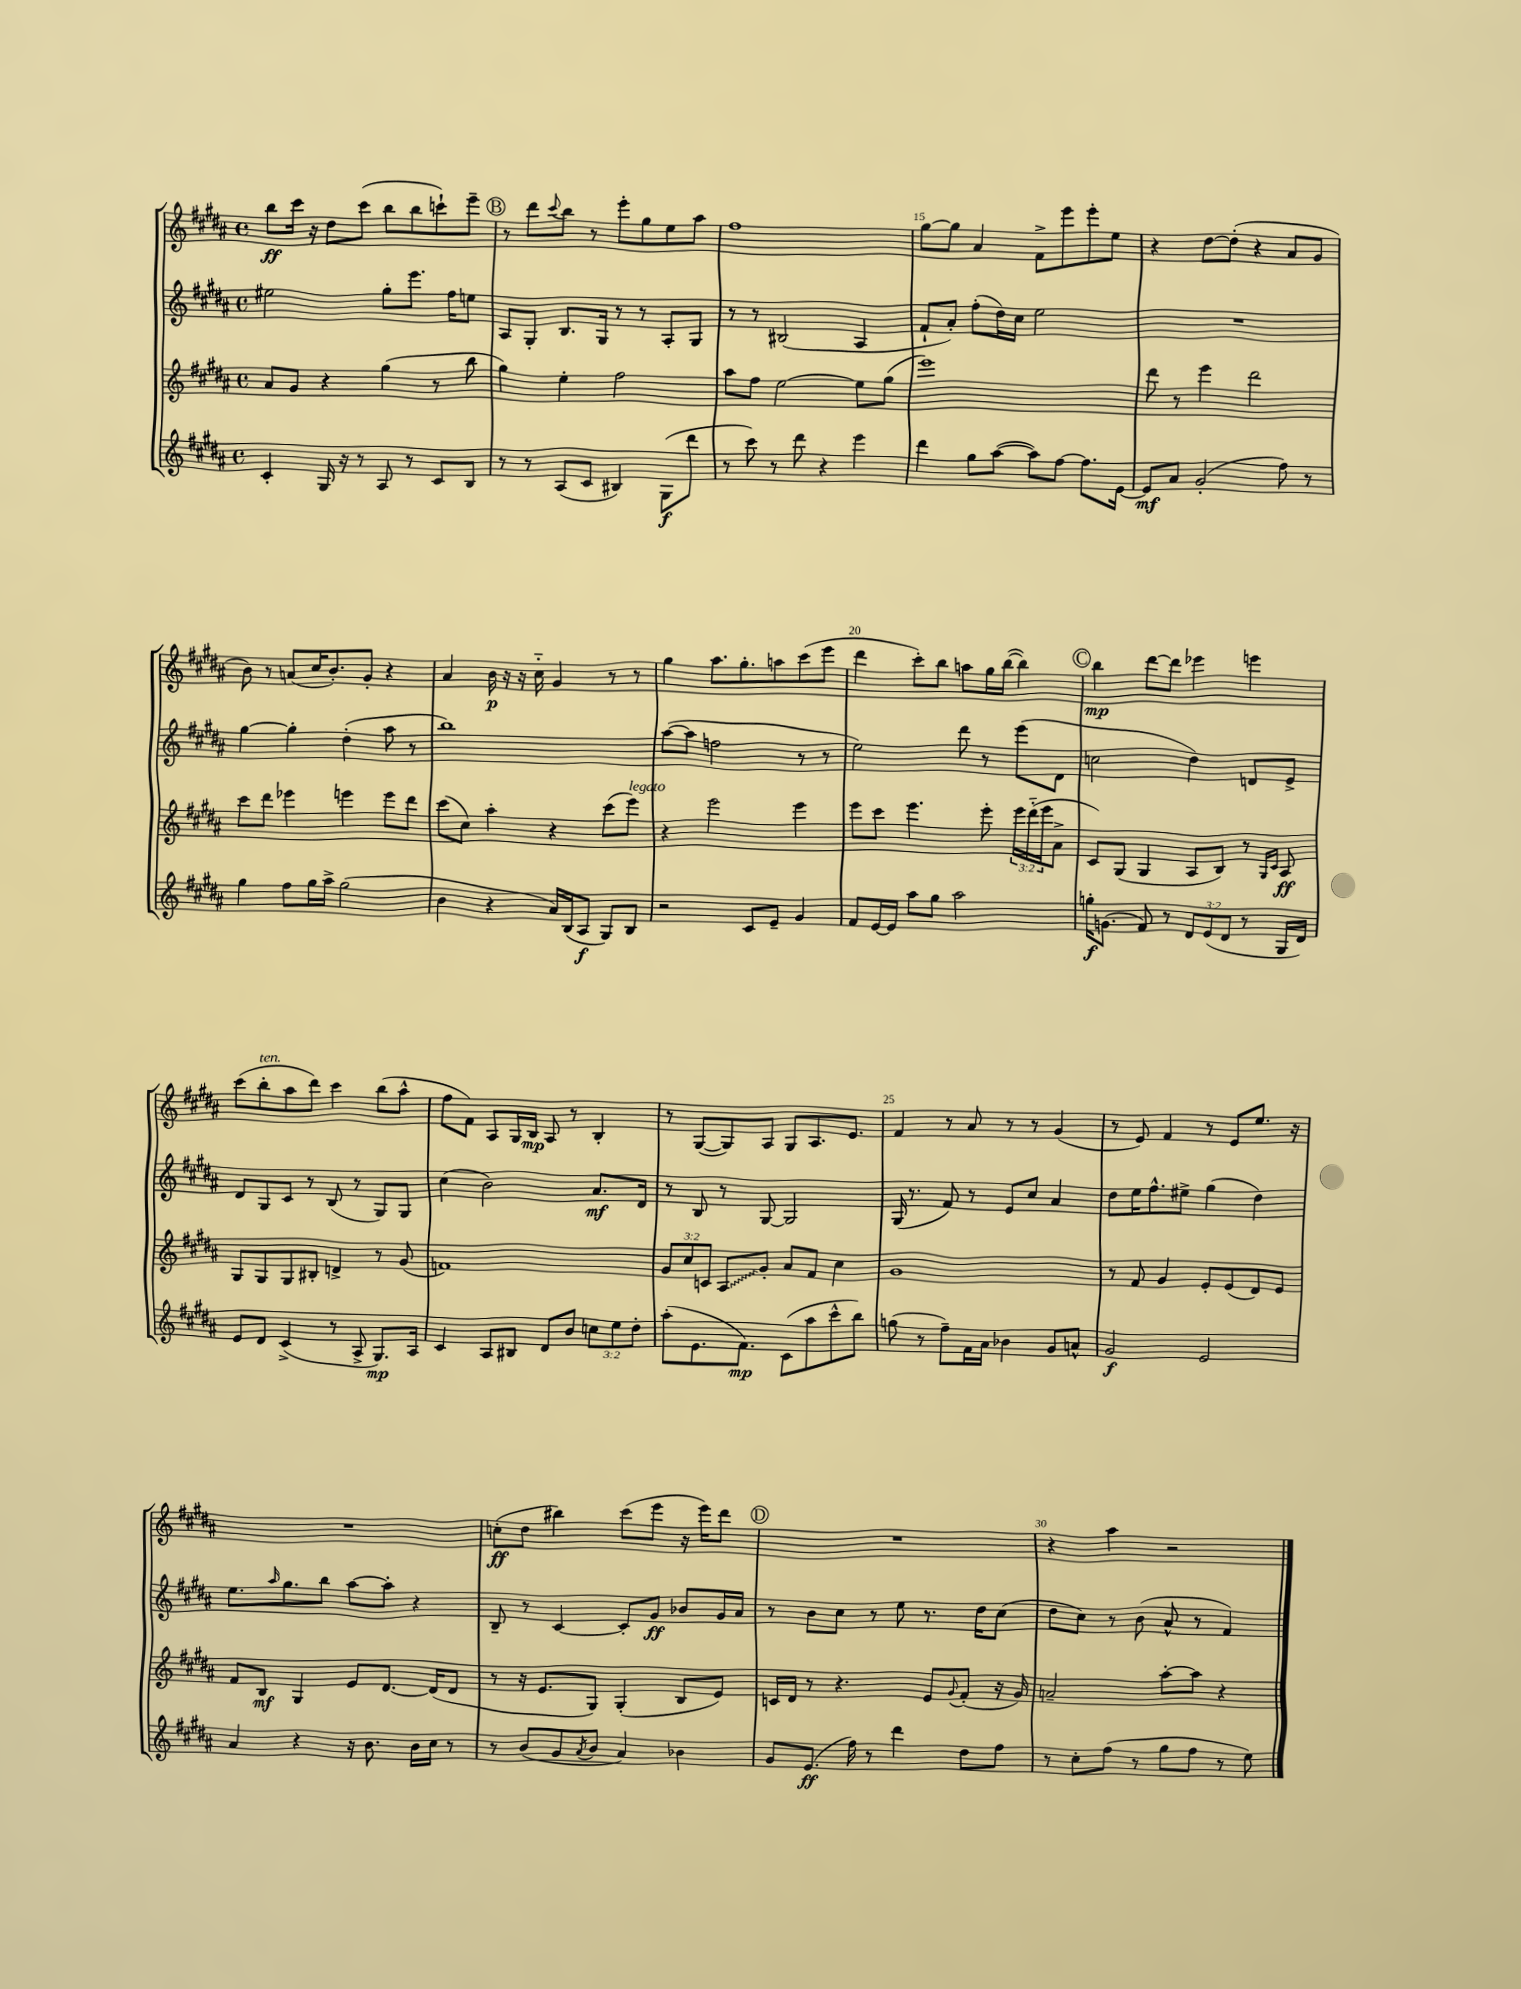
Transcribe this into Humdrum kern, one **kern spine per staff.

**kern	**kern	**kern	**kern
*staff4	*staff3	*staff2	*staff1
*clefG2	*clefG2	*clefG2	*clefG2
*k[f#c#g#d#a#]	*k[f#c#g#d#a#]	*k[f#c#g#d#a#]	*k[f#c#g#d#a#]
*M4/4	*M4/4	*M4/4	*M4/4
*met(c)	*met(c)	*met(c)	*met(c)
4c#'/	8a#/L	2ee#\	8bb\L
.	8g#/J	.	16ccc#\Jk
.	.	.	16r
16G#/	4r	.	8dd#\L
16r	.	.	.
8r	.	.	(8ccc#\J
8A#/	(4gg#\	8gg#'\L	8bb\L
8r	.	8.eee\J	8bb\
8c#/L	8r	.	8ccc`\)
.	.	16ff#\LK	.
8B/J	8bb\	8ee\J	8eee~\J
=	=	=	=
8r	4gg#\)	8A#/L	8r
8r	.	8G#'/J	8ddd#\L
.	.	.	8qqccc#/
(8A#/L	4ee'\	8.B/L	8bb\J
8c#/J	.	.	8r
.	.	16G#/Jk	.
4B#/)	2ff#\	8r	8eee'\L
.	.	8r	8gg#\
(8G#\L	.	8A#'/L	8ee\
8ddd#\J	.	8G#/J	8aa#\J
=	=	=	=
8r	8aa#\L	8r	1ff#
8ccc#\)	8ff#\J	8r	.
8r	[2ee\	(2B#/	.
8ddd#\	.	.	.
4r	.	.	.
4eee\	8ee\]L	4A#/	.
.	(8gg#\J	.	.
=	=	=	=
4ddd#\	1eee)	8f#`/L	[8gg#\L
.	.	8a#'/J)	8gg#\]J
8gg#\L	.	(8ff#'\L	4a#/
([8aa#\J	.	16dd#\L)	.
.	.	16cc#\JJ	.
8aa#\]L)	.	2ee\	8f#^\L
[8ff#\J	.	.	8eee\
8.ff#\]L	.	.	8eee'\
.	.	.	8ee\J
[16e\Jk	.	.	.
=	=	=	=
8e/]L	8ddd#\	1r	4r
8a#/J	8r	.	.
(2g#'/	4eee\	.	[8dd#\L
.	.	.	(8dd#'\]J
.	2ddd#\	.	4r
8ff#\)	.	.	8a#/L
8r	.	.	8g#/J
=	=	=	=
4gg#\	8ccc#\L	[4gg#\	8b\)
.	8ddd#\J	.	8r
8ff#\L	4eee-\	4gg#'\]	(8a/L
16gg#\L	.	.	16cc#/K
16aa#^\JJ	.	.	8.b'/)
(2gg#\	4eee\	(4dd#'\	.
.	.	.	8g#'/J
.	8eee\L	8aa#\	4r
.	8ddd#\J	8r	.
=	=	=	=
4b\	(8ccc#\L	1bb)	4a#/
.	8cc#\J)	.	.
4r	4aa#'\	.	16b\
.	.	.	16r
.	.	.	16r
.	.	.	16cc#'~\
16a#/LL)	4r	.	4g#/
(16B/J	.	.	.
8A#/J	.	.	.
8G#/L)	(8ccc#\L	.	8r
8B/J	8eee\J)	.	8r
=	=	=	=
2r	4r	([8aa#\L	4gg#\
.	.	8aa#\]J	.
.	2eee\	2ff\	8.aa#\L
.	.	.	8.gg#'\
8c#/L	.	.	.
8e~/J	.	.	8aa\
4g#/	4eee\	8r	(8ccc#\
.	.	8r	8eee\J
=	=	=	=
8f#/L	8eee\L	2ee\)	4ddd#\
[16e/L	8ccc#\J	.	.
16e/]JJ	.	.	.
8aa#\L	4.eee\	.	8ccc#'\L)
8gg#\J	.	.	8bb\J
2aa#\	.	8ddd#\	8aa\L
.	8eee'\	8r	16gg#\L
.	.	.	([16bb\JJ
.	24eee\LL	(8eee\L	4bb\])
.	(24ddd#'~\	.	.
.	24eee\J	.	.
.	8a#^\J	8d#\J	.
=	=	=	=
16gg'\LK	8c#/L)	2cc\	4bb\
(8.g\J	.	.	.
.	(8G#/J	.	.
8f#/)	4G#/	.	[8ddd#\L
8r	.	.	8ddd#\]J
12d#/L	8A#/L	4dd#\)	4eee-\
(12e/	.	.	.
.	8B/J)	.	.
12d#/J	.	.	.
8r	8r	8d/L	4eee\
.	16qqG#/LL	.	.
.	16qqc#/JJ	.	.
16G#/LL	8A#/	8e^/J	.
16d#/JJ)	.	.	.
=	=	=	=
8e/L	8G#/L	8d#/L	(8ccc#\L
8d#/J	8G#/	8G#/	8bb'\
(4c#^/	8G#/	8c#/J	8aa#\
.	8B#'/J	8r	8ddd#\J)
8r	4d^/	(8B/	4ccc#\
8A#^/	.	8r	.
8.G#/L)	8r	8G#/L)	(8bb\L
.	(8g#/	8G#/J	8aa#^^\J
16A#/Jk	.	.	.
=	=	=	=
4c#/	1f)	(4cc#\	8ff#\L
.	.	.	8f#\J)
8A#/L	.	2b\)	8A#/L
8B#/J	.	.	16G#/L
.	.	.	16B/JJ
8d#/L	.	.	8A#/
8b/J	.	.	8r
12cc\L	.	8.a#/L	4B'/
12ee\	.	.	.
12dd#'\J	.	.	.
.	.	16d#/Jk	.
=	=	=	=
(8aa#'\L	12g#/L	8r	8r
.	12cc#/	.	.
8.e\	.	8B/	([8G#/L
.	12c/J	.	.
.	8A#/L	8r	8G#/])
8.f#\J)	.	.	.
.	8g#'/J	[8G#/	8A#/J
(8c#\L	8a#/L	2G#/]	8G#/L
8aa#\	8f#/J	.	8.A#/
8ccc#^^\	4cc#\	.	.
.	.	.	8.e/J
8bb\J)	.	.	.
=	=	=	=
(8gg\	1g#	(16G#/	4f#/
.	.	8.r	.
8r	.	.	.
8ff#~\L)	.	8f#/)	8r
16f#\L	.	8r	8a#/
16a#\JJ	.	.	.
4b-\	.	8e/L	8r
.	.	8cc#/J	8r
8g#/L	.	4a#/	(4g#/
8a^^/J	.	.	.
=	=	=	=
2g#/	8r	8dd#\L	8r
.	8f#/	16ee\K	8e/)
.	.	8.ff#^^\	.
.	4g#/	.	4f#/
.	.	8ee#^\J	.
2e/	8e'/L	(4gg#\	8r
.	(8e/	.	8e/L
.	8d#/)	4dd#\)	8.ee/J
.	8e/J	.	.
.	.	.	16r
=	=	=	=
4a#/	8f#/L	8.ee\L	1r
.	8B/J	.	.
.	.	16qqaa#/	.
.	.	8.gg#\	.
4r	4G#/	.	.
.	.	8bb\J	.
16r	8e/L	[8aa#\L	.
8.b\	.	.	.
.	[8.d#/J	8aa#'\]J	.
16b\LL	.	4r	.
16cc#\JJ	(16d#/]LK	.	.
8r	8d#/J	.	.
=	=	=	=
8r	8r	8B~/	(8cc'\L
(8b/L	16r	8r	8dd#\J
.	8.e/L	.	.
8g#/	.	[4c#/	4bb#\)
8qa#/	.	.	.
8b/J	8G#/J)	.	.
4a#/)	(4G#'/	8c#'/]L	(8ccc#\L
.	.	8g#/J	8eee\J
4b-\	8B/L	8b-/L	16r
.	.	.	16eee\LK)
.	8e/J)	16g#/L	8ddd#\J
.	.	16a#/JJ	.
=	=	=	=
8g#/L	16c/LL	8r	1r
.	16d#/JJ	.	.
(8.e/J	8r	8b\L	.
.	4.r	8cc#\J	.
16ff#\)	.	.	.
8r	.	8r	.
4ddd#\	.	8ee\	.
.	8e/L	8.r	.
.	8qqg#/	.	.
8dd#\L	(8f#'/J	.	.
.	.	16dd#\LK	.
8ff#\J	16r	(8cc#\J	.
.	16g#/)	.	.
=	=	=	=
8r	2a~/	8dd#\L	4r
8cc#'\L	.	8cc#\J)	.
(8ff#\J	.	8r	4aa#\
8r	.	(8b\	.
8gg#\L	[8aa#'\L	8a#^^/	2r
8ff#\J	8aa#\]J	8r	.
8r	4r	4f#/)	.
8ee\)	.	.	.
==	==	==	==
*-	*-	*-	*-
